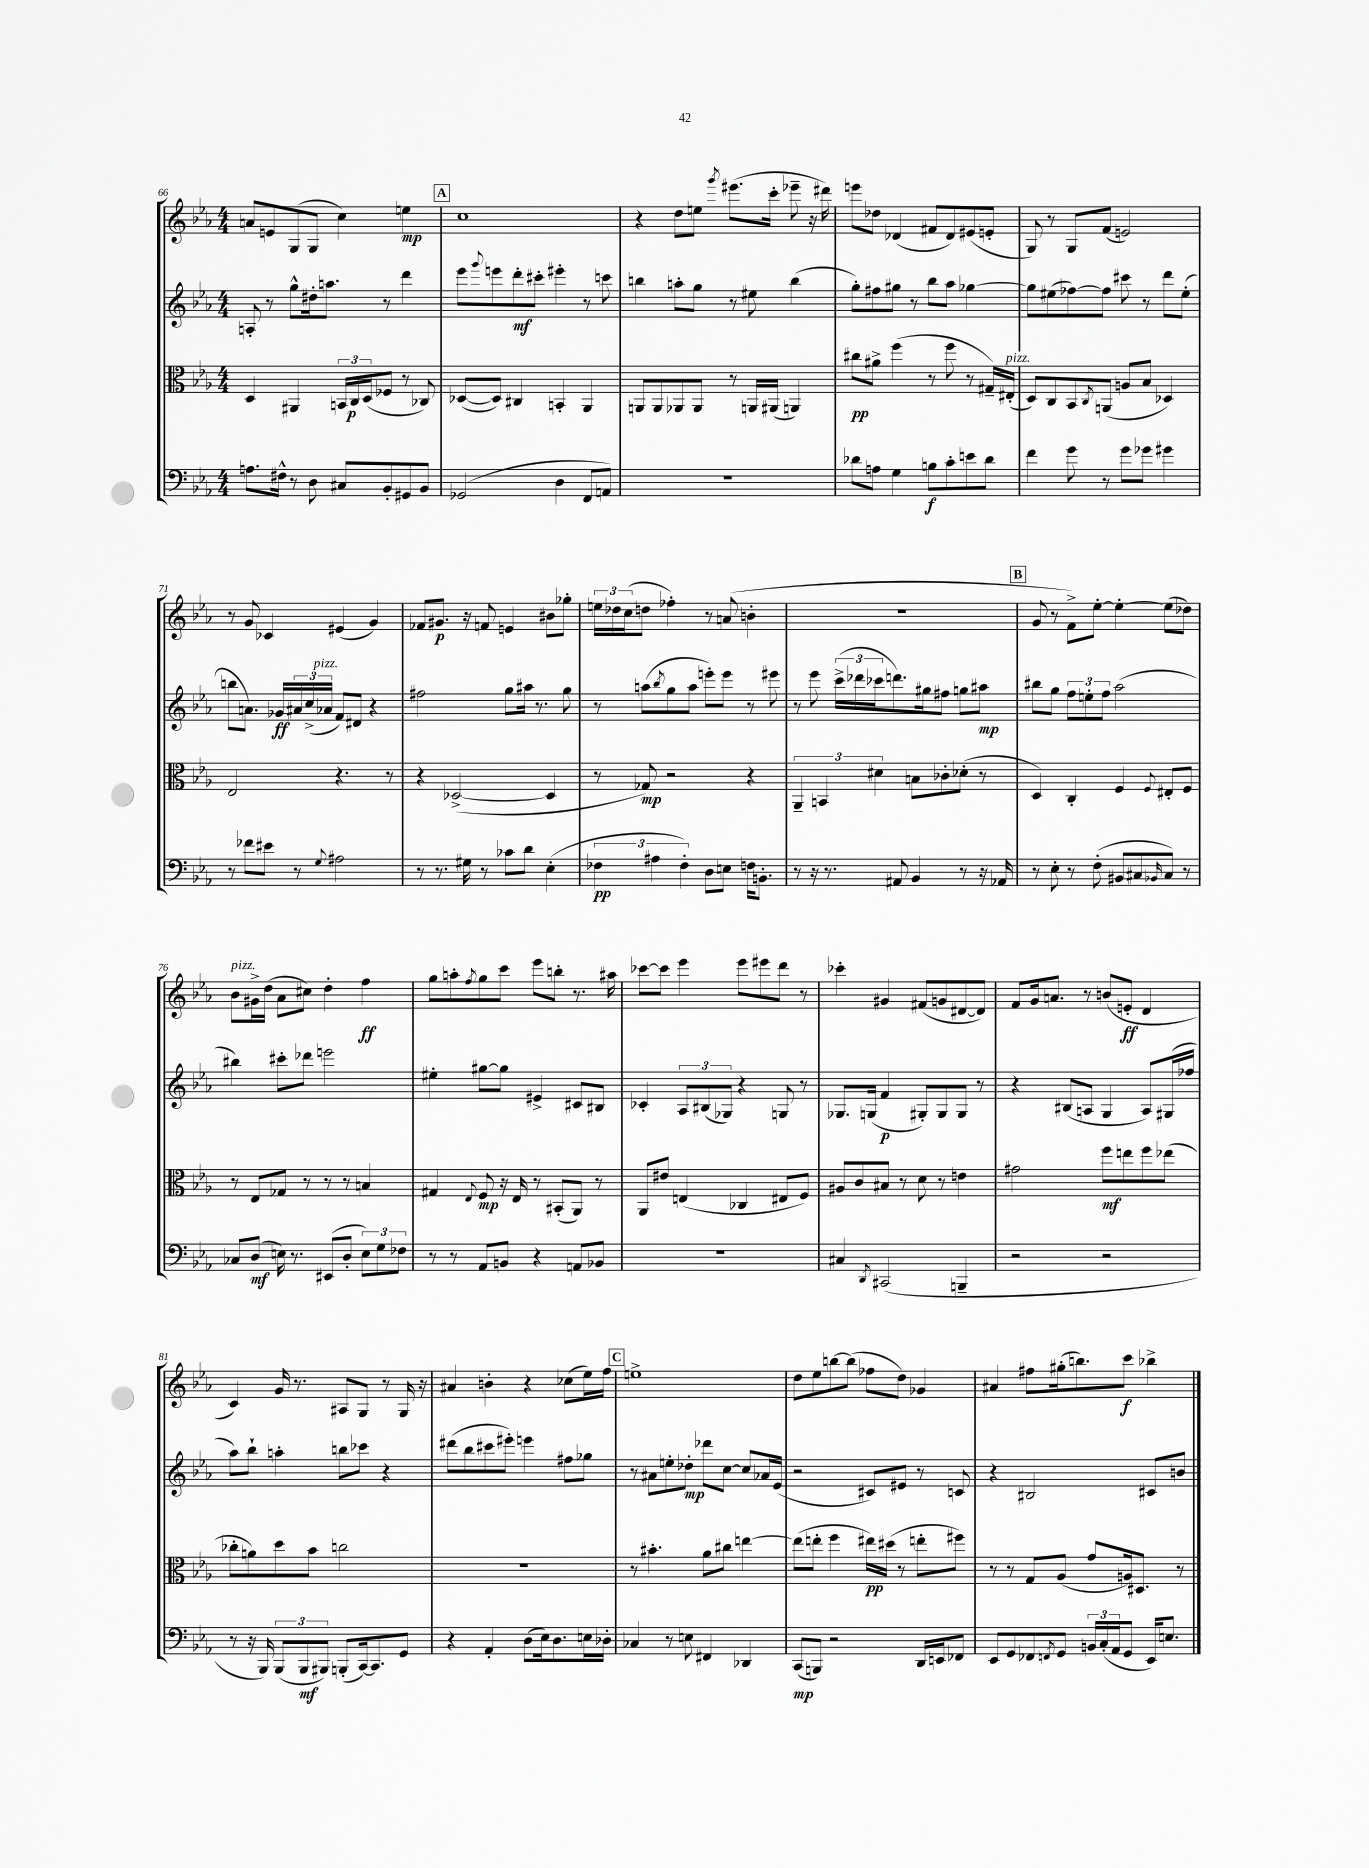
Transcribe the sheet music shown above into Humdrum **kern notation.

**kern	**kern	**kern	**kern
*staff4	*staff3	*staff2	*staff1
*clefF4	*clefC3	*clefG2	*clefG2
*k[b-e-a-]	*k[b-e-a-]	*k[b-e-a-]	*k[b-e-a-]
*M4/4	*M4/4	*M4/4	*M4/4
8.A\L	4D/	8A'/	8a/L
.	.	8r	8e/
16F#^^\Jk	.	.	.
8r	4AA#/	8gg^^\L	(8G/
8D\	.	16dd#'\k	8G/J
.	.	8.aa\J	.
8C#/L	24BB/LL	.	4cc\)
.	24C/	.	.
.	(24D/J	.	.
8BB-'/	8F-/J	8r	.
8GG#/	8r	4ddd\	4ee\
8BB-/J	8C-/)	.	.
=	=	=	=
(2GG-/	([8D-/L	8eee-\L	1cc
.	.	8qqggg/	.
.	8D-/]J)	8eee\	.
.	4C#/	8ddd'\	.
.	.	8ccc#'\J	.
4D\	4BB'/	4eee#'\	.
8FF/L	4AA-/	8r	.
8AA/J)	.	8ccc\	.
=	=	=	=
1r	8AA/L	4bb\	4r
.	8AA/	.	.
.	8AA-/	8aa'\L	8dd\L
.	8AA-/J	8gg\J	8ee\J
.	.	.	8qggg/
.	8r	8r	(8.eee#\L
.	16AA/LL	8ee#\	.
.	(16AA#/JJ	.	16ccc'\Jk
.	4AA/)	(4bb\	8eee-~\
.	.	.	16r
.	.	.	16ddd#\)
=	=	=	=
8d-\L	8cc#\L	8gg'\L)	8eee\L
8A\J	8a#^\J	8ff#\	8dd-\J
4G\	(4ff\	8gg#\J	(4d-/
.	.	8r	.
8B\L	8r	8bb-\L	8f#/L
8c'\	8ff\	8aa-\J	8d-/)
8e\	8r	[4gg-\	(8e#/
8d-\J	16G#~/LL)	.	8e'/J
.	(16E#'/JJ	.	.
=	=	=	=
4f\	8D/L)	8gg-\]L	8G/)
.	8C/	(8ee#\	8r
8g\	8BB-/	[8ff-\)	8G/L
.	8qC/	.	.
8r	(8AA/J	8ff-\]J	(8f/J
8g\L	8A/L	8ccc#\	2e/)
8g-\J	8B-/J	8r	.
4g#\	4D-/)	8ddd\L	.
.	.	(8ee#'\J	.
=	=	=	=
8r	2E-/	8bb\L	8r
8f-\L	.	8.a\J)	8g/
8e#\J	.	.	4c-/
.	.	16g-/LL	.
8r	.	24a#/	.
.	.	(24cc^/	.
.	.	24a-/JJ	.
8qqG/	.	.	.
2A#\	4.r	8f/L)	(4e#/
.	.	8d#/J	.
.	.	4r	4g/)
.	8r	.	.
=	=	=	=
8r	4r	2ff#\	8f-/L
8.r	.	.	8.g#/J
.	([2D-^/	.	.
16G#\	.	.	16r
8r	.	.	8f/
8c-\L	.	8gg\L	4e/
8d\J	.	16aa#\Jk	.
.	.	8.r	.
(4E-'\	4D-/]	.	8b#\L
.	.	8gg\	8gg-'\J
=	=	=	=
6F-\	8r	8r	24ee\LL
.	.	.	24dd-\
.	.	.	(24cc\J
.	8G-/)	(8aa\L	8dd\J
6A#\	.	.	.
.	.	8qbb-/	.
.	2r	8gg\	4ff-'\)
6F-'\)	.	.	.
.	.	8aa\J	.
8D\L	.	8eee'\L)	8r
8E\J	.	8eee\J	(8a/
16F\LK	4r	8r	4b'\
8.BB'\J	.	.	.
.	.	8eee#\	.
=	=	=	=
8r	6AA-~/	8r	1r
16r	.	8eee-\	.
.	6BB/	.	.
8.r	.	.	.
.	.	(24ccc^\LL	.
.	.	24ddd-\	.
.	6d#\	24ccc-\J	.
8AA#/	.	8.ddd\)	.
4BB-/	8B\L	.	.
.	.	16gg#\k	.
.	8c-'\	8ff#\J	.
8r	(8d-'\J	8gg\L	.
16r	8r	8aa#\J	.
16AA-/	.	.	.
=	=	=	=
8r	4D/)	8bb#\L	8g/
8E-'\	.	8gg\J	8r
8r	4C'/	12ff\L	8f^\L)
.	.	12ee'\	.
(8F'\	.	.	[8ee-'\J
.	.	12ff\J	.
8BB#/L	4F/	(2aa-\	4ee-'\_
8C#/	.	.	.
16qqBB-/	8qqF/	.	.
8C#/J)	8E#'/L	.	(8ee-\]L
8r	8F/J	.	8dd-\J)
=	=	=	=
8C-/L	8r	4bb#\)	8b-\L
(8D/J	8E-/L	.	16g#^\L
.	.	.	(16dd\JJ
16E\)	8G-/J	8ccc#'\L	8a-\L
8.r	.	.	.
.	8r	8ddd-\J	8cc#\J)
(8EE#/L	8r	2eee\	4dd'\
8D'/J	8r	.	.
12E\L)	4B/	.	4ff\
12G\	.	.	.
12F-\J	.	.	.
=	=	=	=
8r	4G#/	4ee#'\	8gg\L
8r	.	.	8aa'\
.	8qqE-/	.	8qff/
8AA-/L	8F/	[8gg#\L	8gg\
8BB/J	16r	8gg#\]J	8ccc\J
.	16E-/	.	.
4r	8r	4e#^/	8eee-\L
.	(8BB#'/L	.	8bb'\J
8AA/L	8AA-/J)	8c#/L	8.r
8BB-/J	8r	8B#/J	.
.	.	.	16aa#\
=	=	=	=
1r	8AA-/L	4c-'/	[8ccc-\L
.	8e#/J	.	8ccc-\]J
.	(4E/	12A-/L	4eee-\
.	.	(12B#/	.
.	.	12G-/J)	.
.	4C-/	4r	8eee-\L
.	.	.	8eee#\
.	8E#/L	8G/	8ddd\J
.	8F/J)	8r	8r
=	=	=	=
4C#/	8A#/L	8.G-/L	4ccc-'\
.	8c/	.	.
.	.	(16G/Jk	.
8qDD/	.	.	.
(2CC#/	8B#/J	4f/	4g#/
.	8r	.	.
.	8d\	8G#'/L)	(8f#/L
.	8r	8G#/	8g/
4BBB~/	4e\	8G#/J	[8d#/
.	.	8r	8d#/]J)
=	=	=	=
2r	2g#\	4r	8f/L
.	.	.	16g/k
.	.	.	8.a/J
.	.	(8B#/L	.
.	.	8A/J	8r
2r	8ff\L	4G/	(8b/L
.	8ee\	.	8e'/J
.	8ff\	8A/L)	4d/
.	(8ee-\J	(16G#/L	.
.	.	16ff-/JJ	.
=	=	=	=
8r	8cc-'\L	8aa-\L)	4c/)
16r	8a\)	8bb-`\J	.
16BBB-/)	.	.	.
(12BBB-/L	8dd\	4aa'\	16g/
.	.	.	8.r
12BBB-/	.	.	.
.	8b-\J	.	.
12BBB#/J)	.	.	.
(8BBB'/L	2cc\	8bb\L	8A#/L
[16CC/k)	.	8ccc-\J	8G/J
8.CC/]	.	.	.
.	.	4r	8r
8GG/J	.	.	16G/
.	.	.	16r
=	=	=	=
4r	1r	(8ddd#\L	4a#/
.	.	8bb-\	.
4AA-'/	.	8ccc#\	4b'\
.	.	8eee#'\J)	.
(8D\L	.	4eee\	4r
16E-\k)	.	.	.
8.D\	.	.	.
.	.	8ff#\L	(8cc-\L
16E\L	.	8gg-\J	16ee-\L)
16D-'\JJ	.	.	16ff\JJ
=	=	=	=
4C-/	8r	8r	1ee^
.	4.b#'\	8a#\L	.
8r	.	8ee'\	.
8E\	.	8dd-'\J	.
4FF#/	8a-\L	8ddd-\L	.
.	8cc#\J	[8cc\J	.
4DD-/	[4ee\	8cc/]L	.
.	.	16a-/L	.
.	.	(16e-/JJ	.
=	=	=	=
(8CC/L	(8ee\]L	2r	8dd\L
8BBB/J)	8ee'\J	.	8ee-\
2r	4ff\	.	[8bb\
.	.	.	(8bb\]J
.	16ee#\LL)	8c#/L)	8ff-\L
.	(16dd#\JJ	.	.
.	8r	8e#/J	8dd\J)
16DD/LL	8ee'\L	8r	4g-/
16EE/J	.	.	.
8FF-/J	8ff#\J)	8c/	.
=	=	=	=
8EE-/L	8r	4r	4a#/
8GG/	8r	.	.
8FF-/	8G/L	2B#/	8ff#\L
8qFF/	.	.	.
8GG/J	(8A-/J	.	(16gg#'\k
.	.	.	8.bb\)
24BB/LL	8g/L	.	.
(24C'/	.	.	.
24AA-/J	.	.	.
8GG/J	16A/k)	.	8ccc\J
.	8.D#/J	.	.
16EE-/LK)	.	8c#/L	4bb-^\
8.E/J	.	.	.
.	8r	8b/J	.
==	==	==	==
*-	*-	*-	*-
